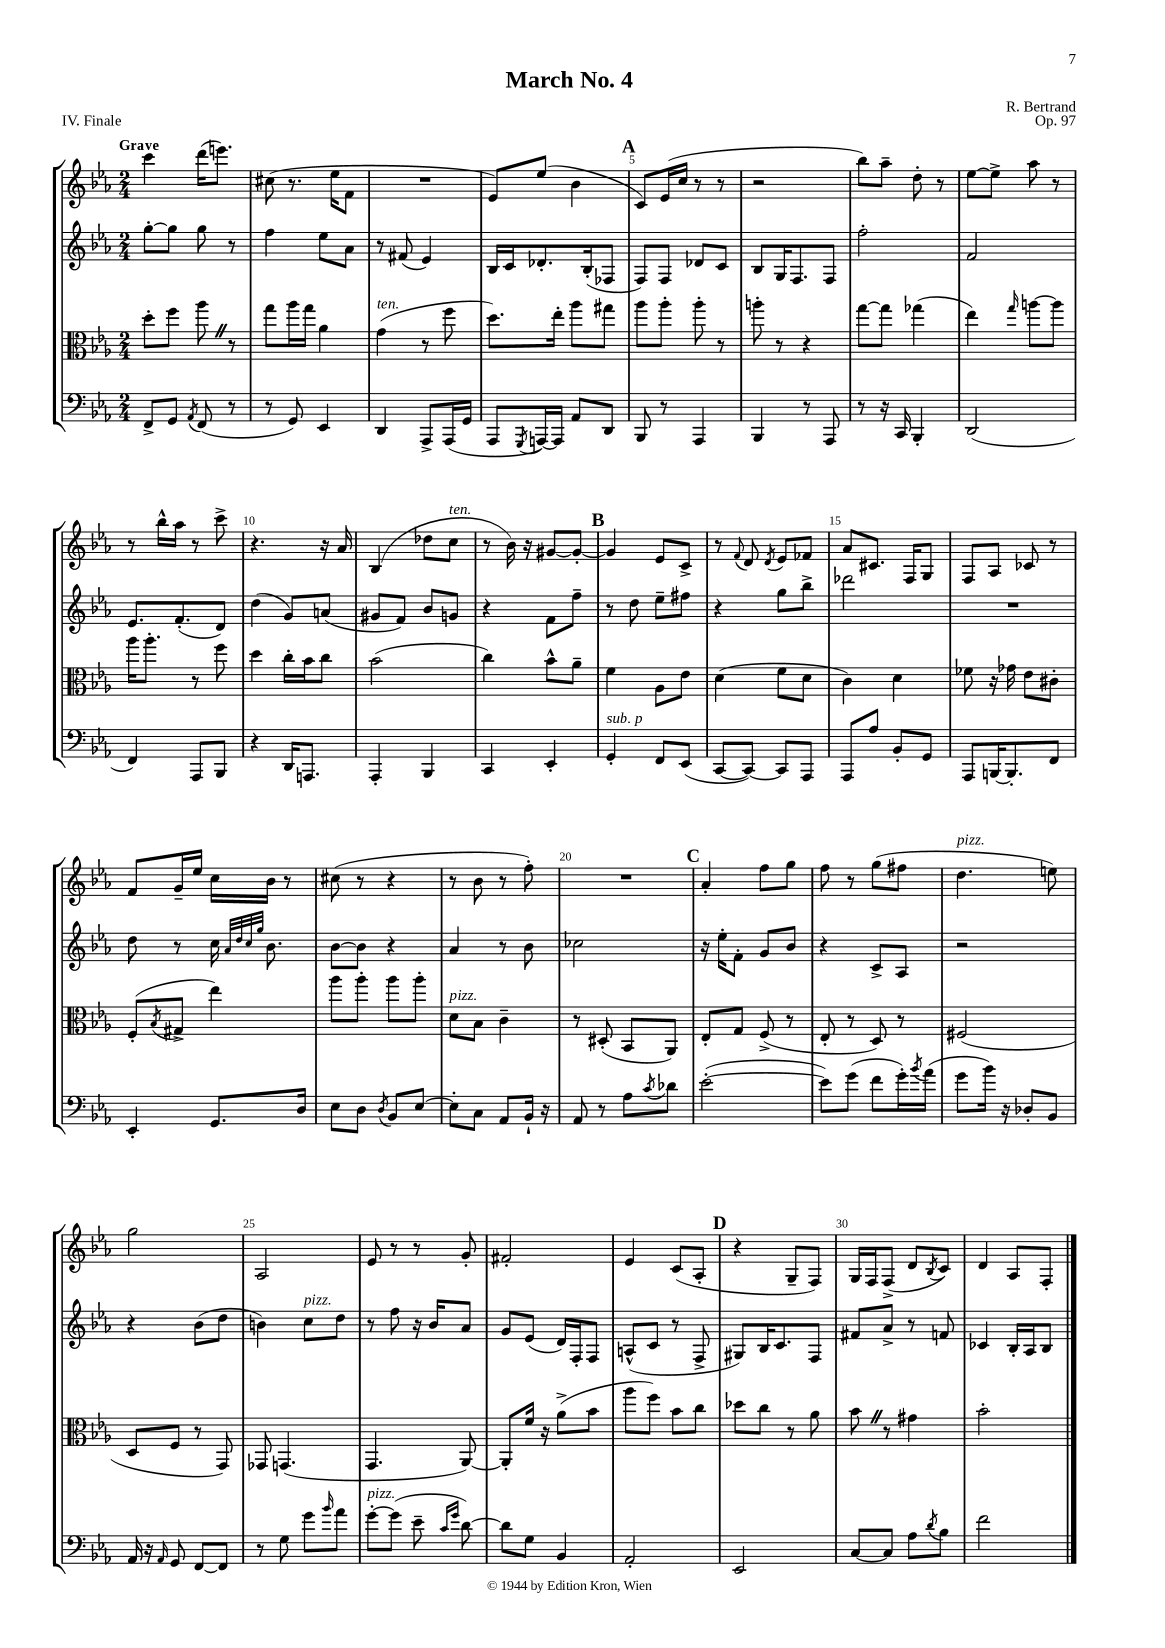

**kern	**kern	**kern	**kern
*staff4	*staff3	*staff2	*staff1
*clefF4	*clefC3	*clefG2	*clefG2
*k[b-e-a-]	*k[b-e-a-]	*k[b-e-a-]	*k[b-e-a-]
*M2/4	*M2/4	*M2/4	*M2/4
8FF^/L	8dd'\L	[8gg'\L	4ccc\
8GG/J	8ff\J	8gg\]J	.
8qAA-/	.	.	.
(8FF/	8aa-\	8gg\	(16ddd\LK
.	.	.	8.eee\J)
8r	8r	8r	.
=	=	=	=
8r	8gg\L	4ff\	(8cc#\
8GG/)	16aa-\L	.	8.r
.	16gg\JJ	.	.
4EE-/	4a-\	8ee-\L	.
.	.	.	16ee-\LK
.	.	8a-\J	8f\J
=	=	=	=
4DD/	(4g\	8r	2r
.	.	(8f#/	.
8AAA-^/L	8r	4e-/)	.
(16AAA-/L	8ff\	.	.
16GG/JJ	.	.	.
=	=	=	=
8AAA-/L	8.dd\L)	16B-/LL	8e-/L)
.	.	16c/J	.
8qGGG/	.	.	.
[16AAA/L)	.	8.d-'/	(8ee-/J
16AAA/]JJ	16ee-'\Jk	.	.
8AA-/L	8aa-\L	.	4b-\
.	.	(16B-'/k	.
8DD/J	8gg#\J	8F-/J	.
=	=	=	=
8BBB-/	8aa-\L	8F/L)	8c/L)
8r	8aa-'\J	8F/J	(16e-/L
.	.	.	16cc/JJ
4AAA-/	8aa-'\	8d-/L	8r
.	8r	8c/J	8r
=	=	=	=
4BBB-/	8aa'\	8B-/L	2r
.	8r	16G/K	.
.	.	8.F/	.
8r	4r	.	.
8AAA-/	.	8F/J	.
=	=	=	=
8r	[8gg\L	2ff'\	8bb-\L)
16r	8gg\]J	.	8aa-~\J
16CC/	.	.	.
4BBB-'/	(4gg-\	.	8dd'\
.	.	.	8r
=	=	=	=
(2DD/	4ee-\)	2f/	[8ee-\L
.	.	.	8ee-^\]J
.	16qqgg/	.	.
.	[8aa\L	.	8aa-\
.	8aa\]J	.	8r
=	=	=	=
4FF/)	16aa-\LK	8.e-/L	8r
.	8.aa-'\J	.	.
.	.	.	16bb-^^\LL
.	.	(8.f'/	16aa-\JJ
8AAA-/L	8r	.	8r
8BBB-/J	8ff\	8d/J)	8ccc^\
=	=	=	=
4r	4dd\	(4dd\	4.r
16DD/LK	16cc'\LL	8g/L)	.
8.AAA/J	16b-\J	.	.
.	8cc\J	(8a/J	16r
.	.	.	16a-/
=	=	=	=
4AAA-'/	(2b-\	8g#/L	(4B-/
.	.	8f/J)	.
4BBB-/	.	8b-/L	8dd-\L
.	.	8g/J	8cc\J
=	=	=	=
4CC/	4cc\)	4r	8r
.	.	.	16b-\)
.	.	.	16r
4EE-'/	8b-^^\L	8f\L	[8g#/L
.	8a-~\J	8ff~\J	8g#'/_J
=	=	=	=
4GG'/	4f\	8r	4g#/]
.	.	8dd\	.
8FF/L	8A-\L	8ee-~\L	8e-/L
(8EE-/J	8e-\J	8ff#\J	8c^/J
=	=	=	=
[8CC/L	(4d\	4r	8r
.	.	.	8qqf/
8CC/_J)	.	.	8d/
.	.	.	8qd/
8CC/]L	8f\L	8gg\L	8e-/L
8AAA-/J	8d\J	8bb-^\J	8f-/J
=	=	=	=
8AAA-/L	4c\)	2ddd-\	8a-/L
8A-/J	.	.	8.c#/J
8BB-'/L	4d\	.	.
.	.	.	16F/LK
8GG/J	.	.	8G/J
=	=	=	=
8AAA-/L	8f-\	2r	8F/L
[16BBB/K	16r	.	8A-/J
8.BBB'/]	16g-\	.	.
.	8e-\L	.	8c-/
8FF/J	8c#'\J	.	8r
=	=	=	=
4EE-'/	(8F'/L	8dd\	8f/L
.	8qB-/	.	.
.	8G#^/J	8r	16g~/L
.	.	.	16ee-/JJ
8.GG/L	4ee-\)	16cc\	16cc\LL
.	.	32qqa-/LLL	.
.	.	32qqdd/	.
.	.	32qqcc/	.
.	.	32qqgg/JJJ	.
.	.	8.b-\	16b-\JJ
.	.	.	8r
16D/Jk	.	.	.
=	=	=	=
8E-\L	8aa-\L	[8b-\L	(8cc#\
8D\J	8aa-'\J	8b-\]J	8r
8qD/	.	.	.
8BB-/L	8aa-\L	4r	4r
[8E-/J	8aa-'\J	.	.
=	=	=	=
8E-'\]L	8d\L	4a-/	8r
8C\J	8B-\J	.	8b-\
8AA-/L	4c~\	8r	8r
16BB-`/Jk	.	8b-\	8ff'\)
16r	.	.	.
=	=	=	=
8AA-/	8r	2cc-\	2r
8r	(8D#'/	.	.
8A-\L	8BB-/L	.	.
8qc/	.	.	.
8d-\J	8AA-/J)	.	.
=	=	=	=
([2e-'\	8E-'/L	16r	4a-'/
.	.	16ee-'\LK	.
.	8G/J	8f'\J	.
.	(8F^/	8g/L	8ff\L
.	8r	8b-/J	8gg\J
=	=	=	=
8e-\]L)	8E-'/	4r	8ff\
(8g\J	8r	.	8r
8f\L	8D/)	8c^/L	(8gg\L
16g'\L)	8r	8A-/J	8ff#\J
8qb-/	.	.	.
(16a-\JJ	.	.	.
=	=	=	=
8g\L	(2F#/	2r	4.dd\
16b-\Jk)	.	.	.
16r	.	.	.
8D-'/L	.	.	.
8BB-/J	.	.	8ee\)
=	=	=	=
16AA-/	8D/L	4r	2gg\
16r	.	.	.
16qqAA-/	.	.	.
8GG/	8F/J	.	.
[8FF/L	8r	(8b-\L	.
8FF/]J	8GG/)	8dd\J	.
=	=	=	=
8r	8GG-/	4b\)	2A-/
8G\	(4.GG/	.	.
8g\L	.	8cc\L	.
16qqb-/	.	.	.
8a-\J	.	8dd\J	.
=	=	=	=
[8g'\L	4.GG/	8r	8e-/
(8g\]J	.	8ff\	8r
8e-~\	.	16r	8r
.	.	16b-/LK	.
16qqc/LL	.	.	.
16qqg/JJ	.	.	.
[8d\)	[8AA-/)	8a-/J	8g'/
=	=	=	=
8d\]L	8AA-'/]L	8g/L	2f#'/
8G\J	16f/Jk	(8e-/J	.
.	16r	.	.
4BB-/	(8a-^\L	16d/LL)	.
.	.	16F'/J	.
.	8b-\J	8F/J	.
=	=	=	=
2AA-'/	8aa-\L	(8A^^/L	4e-/
.	8ff\J)	8c/J	.
.	8b-\L	8r	(8c/L
.	8cc\J	8F^/	8A-'/J
=	=	=	=
2EE-/	8dd-\L	8G#/L)	4r
.	8cc\J	16B-/K	.
.	.	8.c/	.
.	8r	.	8G~/L
.	8a-\	8F/J	8F/J)
=	=	=	=
[8C/L	8b-\	8f#/L	16G/LL
.	.	.	16F/J
8C/]J	8r	8a-^/J	(8F^/J
8A-\L	4g#\	8r	8d/L
8qd/	.	.	8qB-/
8B-\J	.	8f/	8c/J)
=	=	=	=
2f\	2b-'\	4c-/	4d/
.	.	16B-'/LL	8A-/L
.	.	16A-/J	.
.	.	8B-/J	8F'/J
==	==	==	==
*-	*-	*-	*-
